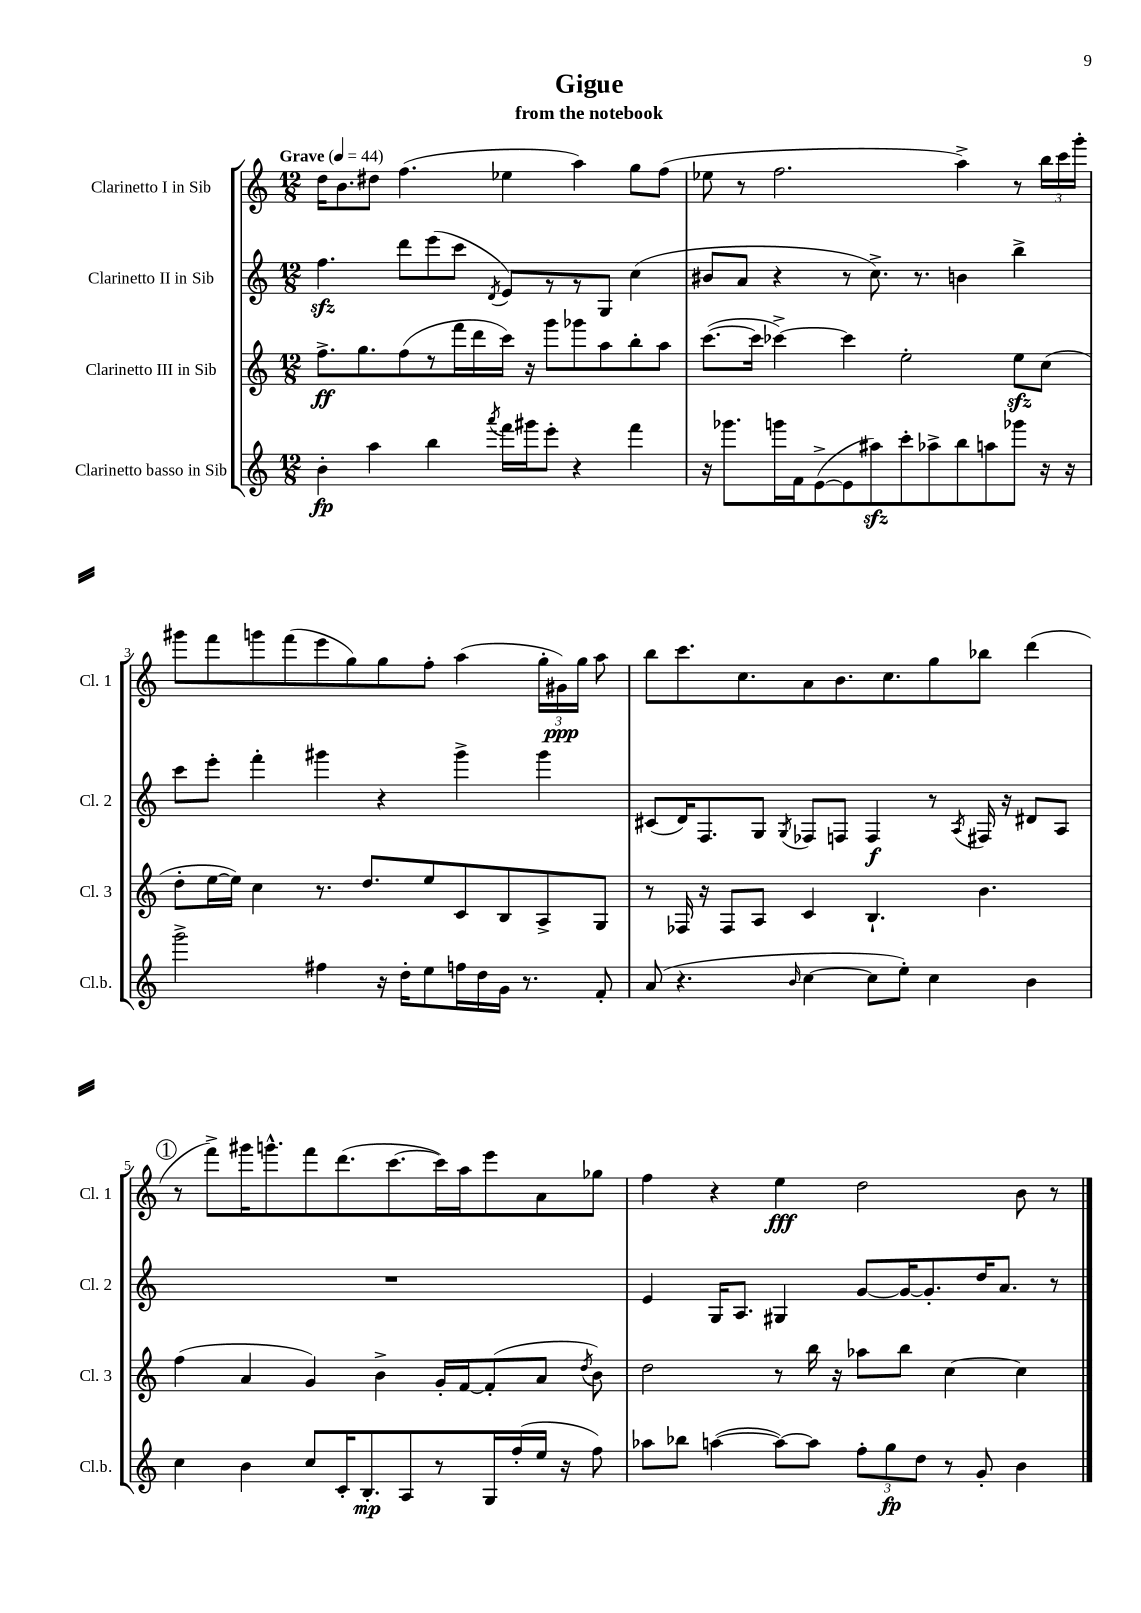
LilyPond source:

\header { title = "Gigue" subtitle = "from the notebook" }
<<
\new StaffGroup <<
\new Staff = "s0" \with { instrumentName = "Clarinetto I in Sib" shortInstrumentName = "Cl. 1" } {
    \clef treble \key c \major \numericTimeSignature \time 12/8 \tempo "Grave" 4 = 44
    \autoBeamOff d''16[ b'8. dis''8] f''4.( ees''4 a''4) g''8[ f''8]( |
    ees''8 r8 f''2. a''4->) r8 \tuplet 3/2 { b''16[ c'''16 g'''16]-. } |
    gis'''8[ f'''8 g'''8 f'''8( e'''8 g''8) g''8 f''8]-. a''4( \tuplet 3/2 { g''16[-. gis'16\ppp) g''16] } a''8 |
    b''8[ c'''8. c''8. a'8 b'8. c''8. g''8 bes''8] d'''4( |
    \mark \markup { \circle "1" } r8 f'''8[->) gis'''16 g'''8.-^ f'''8 d'''8.( c'''8.~ c'''16) a''16 e'''8 a'8 ges''8] |
    f''4 r4 e''4\fff d''2 b'8 r8 \bar "|." |
}
\new Staff = "s1" \with { instrumentName = "Clarinetto II in Sib" shortInstrumentName = "Cl. 2" } {
    \clef treble \key c \major \numericTimeSignature \time 12/8
    \autoBeamOff f''4.\sfz d'''8[ e'''8( c'''8] \acciaccatura { d'8 } e'8[) r8 r8 g8] c''4( |
    bis'8[ a'8] r4 r8 c''8.->) r8. b'4 b''4-> |
    c'''8[ e'''8]-. f'''4-. gis'''4 r4 gis'''4-> gis'''4 |
    cis'8[( d'16) f8. g8] \acciaccatura { g8 } fes8[ f8] f4\f r8 \acciaccatura { a8 } fis16 r16 dis'8[ a8] |
    \mark \markup { \circle "1" } R1. |
    e'4 g16[ a8.] gis4 g'8[~ g'16~ g'8.-. d''16 a'8.] r8 \bar "|." |
}
\new Staff = "s2" \with { instrumentName = "Clarinetto III in Sib" shortInstrumentName = "Cl. 3" } {
    \clef treble \key c \major \numericTimeSignature \time 12/8
    \autoBeamOff f''8.[->\ff g''8. f''8( r8 f'''16 d'''16 c'''16]) r16 g'''8[ ges'''8 a''8 b''8-. a''8] |
    c'''8.[~( c'''16] ces'''4~->) ces'''4 e''2-. e''8[\sfz c''8]( |
    d''8[-. e''16~ e''16]) c''4 r8. d''8.[ e''8 c'8 b8 a8-> g8] |
    r8 fes16 r16 fes8[ a8] c'4 b4.-! b'4. |
    \mark \markup { \circle "1" } f''4( a'4 g'4) b'4-> g'16[-. f'16~ f'8-.( a'8] \acciaccatura { d''8 } b'8) |
    d''2 r8 b''16 r16 aes''8[ b''8] c''4~ c''4 \bar "|." |
}
\new Staff = "s3" \with { instrumentName = "Clarinetto basso in Sib" shortInstrumentName = "Cl.b." } {
    \clef treble \key c \major \numericTimeSignature \time 12/8
    \autoBeamOff b'4-.\fp a''4 b''4 \acciaccatura { a'''8 } f'''16[ gis'''16 e'''8]-. r4 f'''4 |
    r16 ges'''8.[ g'''16 f'16 e'8~->( e'8 ais''8\sfz) c'''8-. aes''8-> b''8 a''8 ges'''8] r16 r16 |
    g'''2-> fis''4 r16 d''16[-. e''8 f''16 d''16 g'16] r8. f'8-. |
    a'8( r4. \grace { b'16 } c''4~ c''8[ e''8]-.) c''4 b'4 |
    \mark \markup { \circle "1" } c''4 b'4 c''8[ c'16-. b8.-.\mp a8 r8 g16 f''16-.( e''16] r16 f''8) |
    aes''8[ bes''8] a''4~( a''8[~) a''8] \tuplet 3/2 { f''8[-. g''8\fp d''8] } r8 g'8-. b'4 \bar "|." |
}
>>
>>
